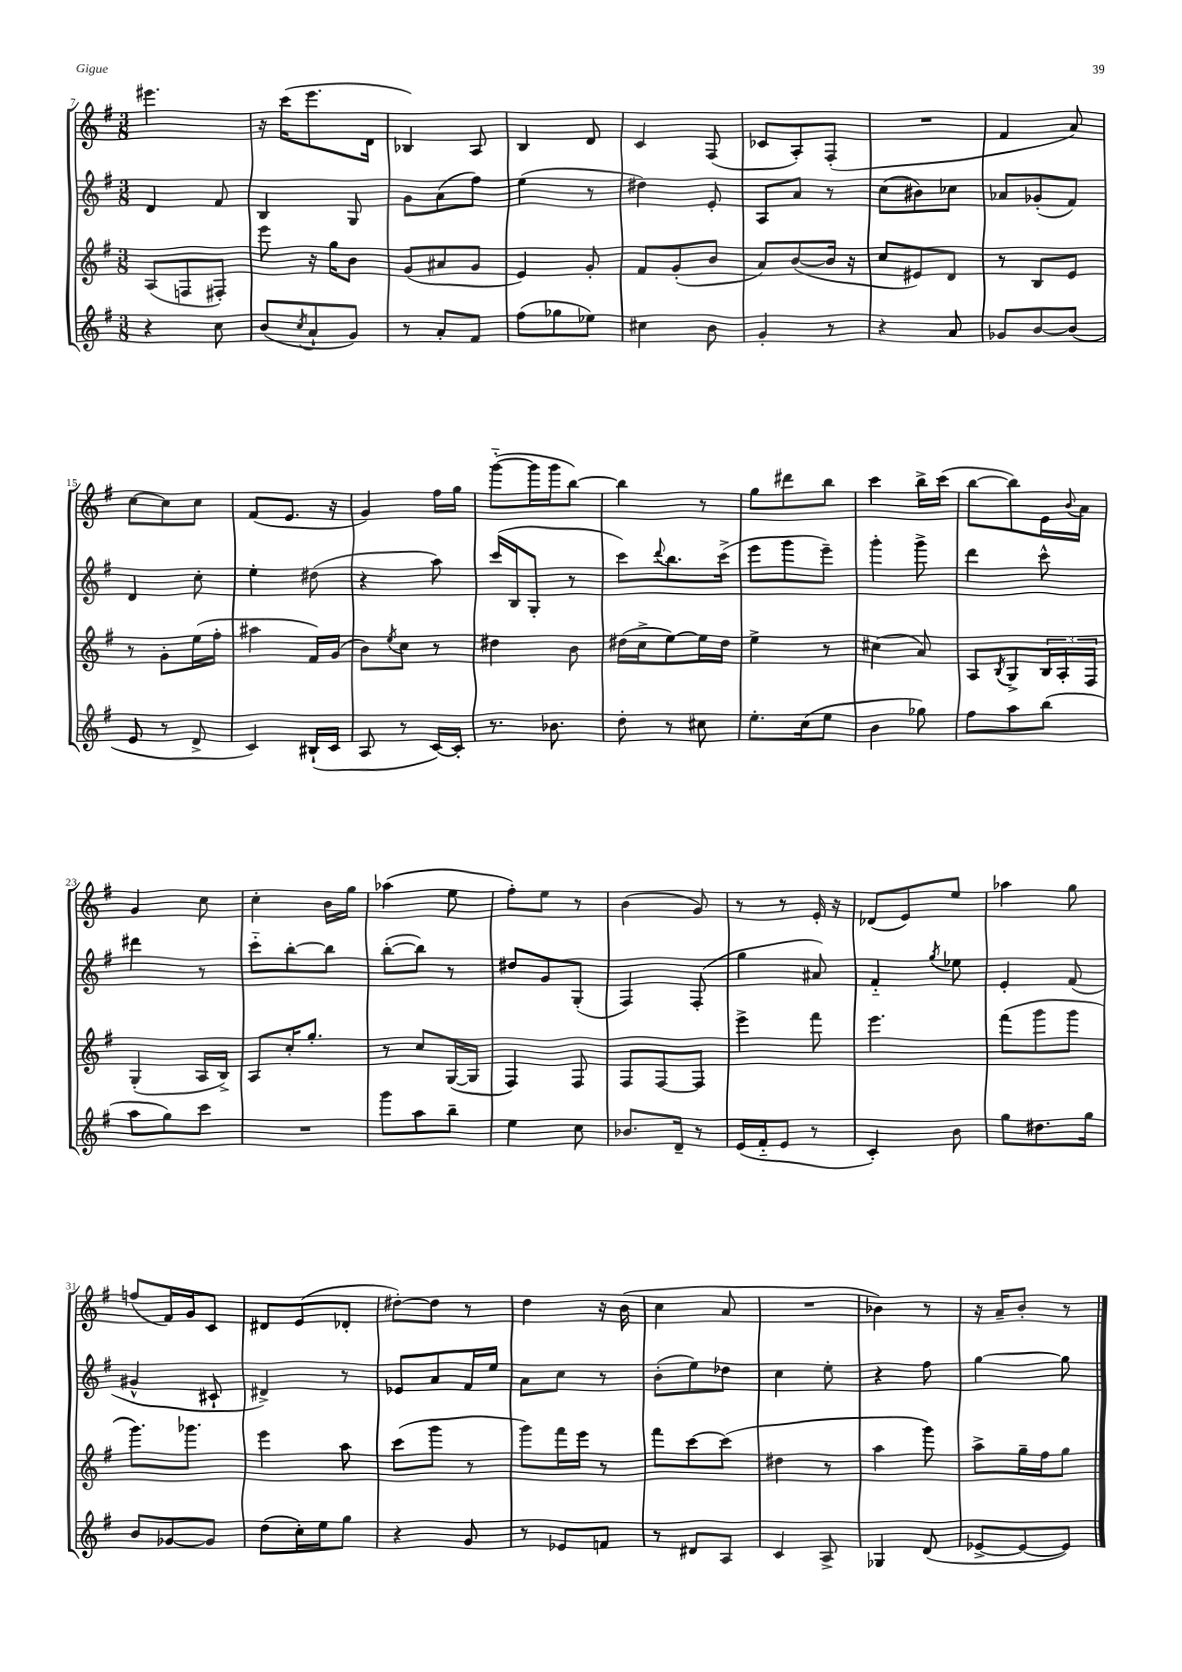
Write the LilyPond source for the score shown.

<<
\new StaffGroup <<
\new Staff = "s0" {
    \clef treble \key g \major \numericTimeSignature \time 3/8
    eis'''4. |
    r16 c'''16( e'''8. d'16 |
    bes4) a8 |
    b4 d'8 |
    c'4 fis8( |
    ces'8 a8-.) fis8-.( |
    R4. |
    fis'4 a'8) |
    c''8~ c''8 c''8 |
    fis'8( e'8. r16 |
    g'4) fis''16 g''16 |
    g'''8~-_( g'''16 g'''16 b''8~) |
    b''4 r8 |
    g''8 dis'''8 b''8 |
    c'''4 b''16-> c'''16( |
    b''8~ b''8) e'16 \appoggiatura { b'8 } a'16 |
    g'4 c''8 |
    c''4-. b'16 g''16 |
    aes''4( e''8 |
    fis''8-.) e''8 r8 |
    b'4( g'8) |
    r8 r8 e'16-. r16 |
    des'8( e'8) e''8 |
    aes''4 g''8 |
    f''8( fis'16) g'16 c'8 |
    dis'8 e'8( des'8-. |
    dis''8~-.) dis''8 r8 |
    d''4 r16 b'16( |
    c''4 a'8 |
    R4. |
    bes'4) r8 |
    r16 a'16-- b'8-. r8 \bar "|." |
}
\new Staff = "s1" {
    \clef treble \key g \major \numericTimeSignature \time 3/8
    d'4 fis'8 |
    b4 g8 |
    g'8 a'8( fis''8) |
    e''4( r8 |
    dis''4) e'8-. |
    a8 a'8 r8 |
    c''8( bis'8) ces''8 |
    aes'8 ges'8-.( fis'8) |
    d'4 c''8-. |
    e''4-. dis''8( |
    r4 a''8) |
    c'''16( b16 g8-. r8 |
    c'''8) \appoggiatura { d'''8 } b''8. c'''16->( |
    e'''8 g'''8 e'''8--) |
    g'''4-. g'''8-> |
    d'''4 c'''8-^ |
    dis'''4 r8 |
    c'''8-_ b''8~-. b''8 |
    b''8~-.( b''8) r8 |
    dis''8 g'8 g8-.( |
    fis4) fis8-.( |
    g''4 ais'8) |
    fis'4-_ \acciaccatura { g''8 } ees''8 |
    e'4-. fis'8( |
    gis'4-^ cis'8-! |
    dis'4->) r8 |
    ees'8 a'8 fis'16 e''16 |
    a'8 c''8 r8 |
    b'8-.( e''8) des''8 |
    c''4 e''8-. |
    r4 fis''8 |
    g''4~ g''8 \bar "|." |
}
\new Staff = "s2" {
    \clef treble \key g \major \numericTimeSignature \time 3/8
    a8( f8 fis8-.) |
    e'''8 r16 g''16 b'8 |
    g'8( ais'8 g'8 |
    e'4) g'8-. |
    fis'8 g'8-.( b'8 |
    a'8) b'8~( b'16 r16 |
    c''8 eis'8) d'8 |
    r8 b8 e'8 |
    r8 g'8-. e''16( fis''16-. |
    ais''4 fis'16) g'16( |
    b'8) \acciaccatura { e''8 } c''8 r8 |
    dis''4 b'8 |
    dis''16( c''16-> e''8~) e''16 dis''16 |
    e''4-> r8 |
    cis''4( a'8) |
    a8 \acciaccatura { b8 } g8-> \tuplet 3/2 { b16 a16-. fis16 } |
    g4-.( a16 b16->) |
    a8 c''16-. g''8.-. |
    r8 c''8 g16~( g16 |
    fis4) fis8 |
    fis8 fis8~ fis8 |
    e'''4-> fis'''8 |
    e'''4. |
    fis'''8( g'''8 g'''8 |
    g'''8.) ges'''8. |
    e'''4 a''8 |
    c'''8( g'''8 r8 |
    g'''8) fis'''16 e'''16 r8 |
    fis'''8 c'''8~ c'''8( |
    dis''4 r8 |
    a''4 g'''8) |
    a''8-> g''16-- fis''16 g''8 \bar "|." |
}
\new Staff = "s3" {
    \clef treble \key g \major \numericTimeSignature \time 3/8
    r4 c''8 |
    b'8( \acciaccatura { c''8 } a'8-! g'8) |
    r8 a'8-. fis'8 |
    fis''8( ges''8 ees''8) |
    cis''4 b'8 |
    g'4-. r8 |
    r4 a'8 |
    ges'8 b'8~ b'8( |
    e'8 r8 d'8-> |
    c'4) bis16-!( c'16 |
    a8 r8 c'16~) c'16-. |
    r8. bes'8. |
    d''8-. r8 cis''8 |
    e''8.-. c''16( e''8 |
    b'4 ges''8) |
    fis''8 a''8 b''8( |
    a''8 g''8) c'''8 |
    R4. |
    g'''8 a''8 b''8-- |
    e''4 c''8 |
    bes'8. d'16-- r8 |
    e'16( fis'16-_ e'8 r8 |
    c'4-.) b'8 |
    g''8 dis''8. g''16 |
    b'8 ges'8~ ges'8 |
    d''8( c''16-.) e''16 g''8 |
    r4 g'8 |
    r8 ees'8 f'8 |
    r8 dis'8 a8 |
    c'4 a8-> |
    ges4 d'8( |
    ees'8~-> ees'8~ ees'8) \bar "|." |
}
>>
>>
\layout { \context { \Score currentBarNumber = #7 } }
